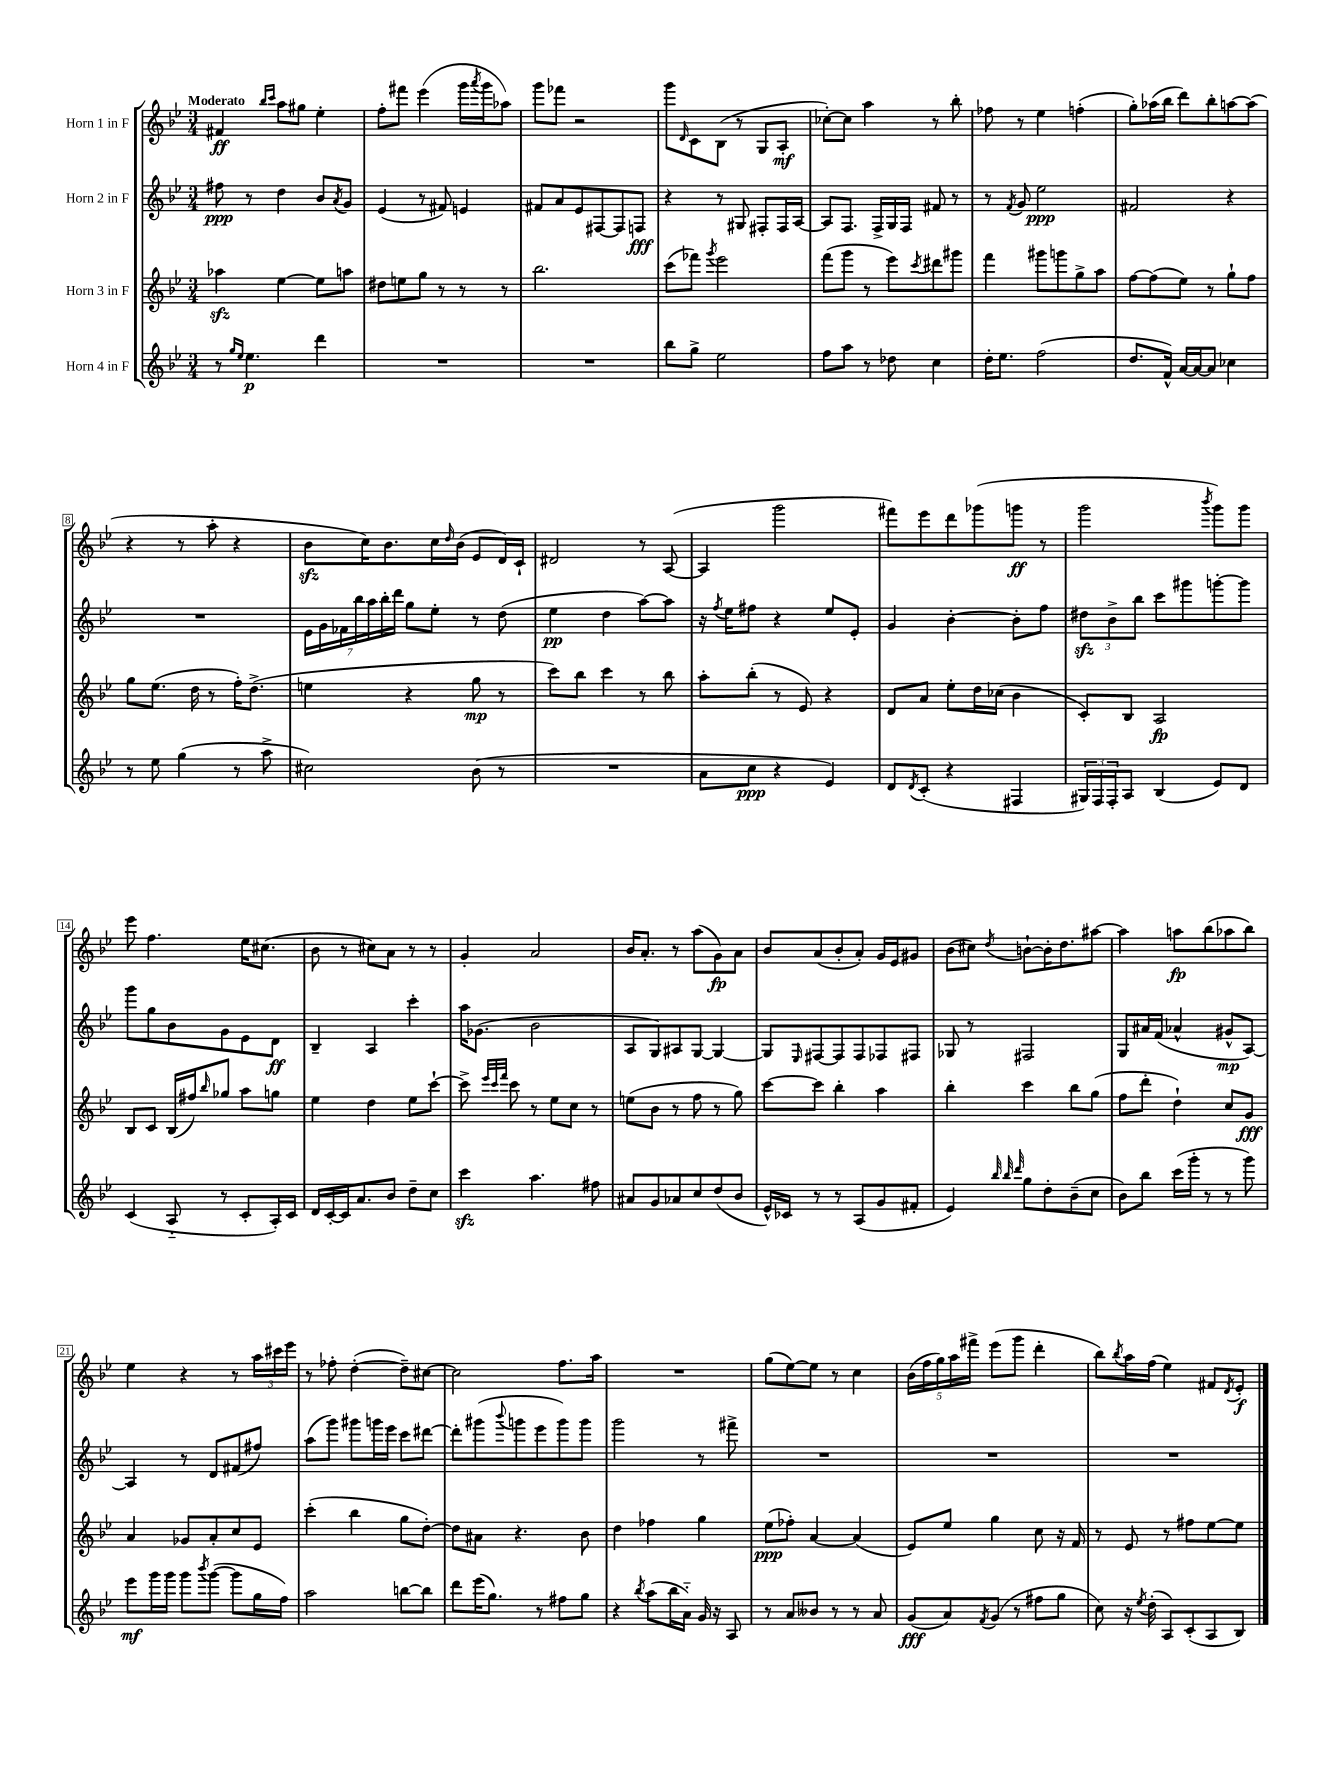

**kern	**dynam	**kern	**dynam	**kern	**dynam	**kern	**dynam
*part4	*part4	*part3	*part3	*part2	*part2	*part1	*part1
*staff4	*staff4	*staff3	*staff3	*staff2	*staff2	*staff1	*staff1
*I"Horn 4 in F	*	*I"Horn 3 in F	*	*I"Horn 2 in F	*	*I"Horn 1 in F	*
*clefG2	*	*clefG2	*	*clefG2	*	*clefG2	*
*k[b-e-]	*	*k[b-e-]	*	*k[b-e-]	*	*k[b-e-]	*
*M3/4	*	*M3/4	*	*M3/4	*	*M3/4	*
=1	=1	=1	=1	=1	=1	=1	=1
!	!	!	!	!	!	!LO:TX:a:B:t=Moderato	!
8r	.	4aa-Xzz\	.	8ff#X\	ppp	4f#X/	ff
16qqgg/LL	.	.	.	.	.	.	.
16qqee-/JJ	.	.	.	.	.	.	.
4.ee-\	p	.	.	8r	.	.	.
.	.	.	.	.	.	16qqbb-/LL	.
.	.	.	.	.	.	16qqccc/JJ	.
.	.	[4ee-\	.	4dd\	.	8aa\L	.
.	.	.	.	.	.	8gg#X\J	.
4ddd\	.	8ee-\L]	.	8b-/L	.	4ee-'\	.
.	.	.	.	8qa/	.	.	.
.	.	8aan\J	.	8g/J	.	.	.
=2	=2	=2	=2	=2	=2	=2	=2
2.r	.	8dd#X\L	.	(4e-/	.	8ff'\L	.
.	.	8een\	.	.	.	8fff#X\J	.
.	.	8gg\J	.	8r	.	(4eee-\	.
.	.	8r	.	8f#X/)	.	.	.
.	.	8r	.	4en/	.	16ggg\LL	.
.	.	.	.	.	.	8qaaa/	.
.	.	.	.	.	.	16ggg\J	.
.	.	8r	.	.	.	8aa-X\J)	.
=3	=3	=3	=3	=3	=3	=3	=3
2.r	.	2.bb-\	.	8f#X/L	.	8ggg\L	.
.	.	.	.	8a/	.	8fff-X\J	.
.	.	.	.	8e-/	.	2r	.
.	.	.	.	[8F#X/	.	.	.
.	.	.	.	8F#/]	.	.	.
.	.	.	.	8Fn/J	fff	.	.
=4	=4	=4	=4	=4	=4	=4	=4
8bb-\L	.	(8ccc\L	.	4r	.	8ggg\L	.
.	.	.	.	.	.	16qqd/	.
8gg^\J	.	8fff-X\J)	.	.	.	8c\	.
.	.	8qggg/	.	.	.	.	.
2ee-\	.	2eee-\	.	8r	.	(8B-\J	.
.	.	.	.	8G#X/	.	8r	.
.	.	.	.	8F#X'/L	.	8G/L	.
.	.	.	.	16F#/L	.	8A'/J	mf
.	.	.	.	[16A/JJ	.	.	.
=5	=5	=5	=5	=5	=5	=5	=5
8ff\L	.	(8fff\L	.	8A/L]	.	[8cc-X'\L)	.
8aa\J	.	8ggg\J	.	8.F/J	.	8cc-\J]	.
8r	.	8r	.	.	.	4aa\	.
.	.	.	.	16F^/LL	.	.	.
8dd-X\	.	8eee-\L)	.	16G/	.	.	.
.	.	.	.	16F/JJ	.	.	.
.	.	8qccc/	.	.	.	.	.
4cc\	.	8ddd#X\	.	8f#X/	.	8r	.
.	.	8ggg#X\J	.	8r	.	8bb-'\	.
=6	=6	=6	=6	=6	=6	=6	=6
16dd'\KL	.	4fff\	.	8r	.	8ff-X\	.
8.ee-\J	.	.	.	.	.	.	.
.	.	.	.	8qf/	.	.	.
.	.	.	.	8g/	.	8r	.
(2ff\	.	8ggg#X\L	.	2ee-\	ppp	4ee-\	.
.	.	8gggn\	.	.	.	.	.
.	.	8gg^\	.	.	.	(4ffn'\	.
.	.	8aa\J	.	.	.	.	.
=7	=7	=7	=7	=7	=7	=7	=7
8.dd/L	.	[8ff\L	.	2f#X/	.	8gg'\L)	.
.	.	(8ff\]	.	.	.	(16aa-X\L	.
16f^^/Jk)	.	.	.	.	.	16bb-\JJ	.
[16a/LL	.	8ee-\J)	.	.	.	8ddd\L)	.
16a/J_	.	.	.	.	.	.	.
8a/J]	.	8r	.	.	.	8bb-'\	.
4cc-X\	.	8gg`\L	.	4r	.	[8aan\	.
.	.	8ff\J	.	.	.	(8aa\J]	.
!!LO:LB:g=z
=8	=8	=8	=8	=8	=8	=8	=8
8r	.	8gg\L	.	2.r	.	4r	.
8ee-\	.	(8.ee-\J	.	.	.	.	.
(4gg\	.	.	.	.	.	8r	.
.	.	16dd\	.	.	.	.	.
.	.	8r	.	.	.	8aa'\	.
8r	.	16ff'\KL)	.	.	.	4r	.
.	.	(8.dd^\J	.	.	.	.	.
8aa^\	.	.	.	.	.	.	.
=9	=9	=9	=9	=9	=9	=9	=9
2cc#X\)	.	4een\	.	28e-\LL	.	8b-zz\L	.
.	.	.	.	28g\	.	.	.
.	.	.	.	28f-X\	.	.	.
.	.	.	.	28bb-\	.	.	.
.	.	.	.	.	.	16cc\K)	.
.	.	.	.	28aa\	.	.	.
.	.	.	.	28bb-'\	.	.	.
.	.	.	.	.	.	8.b-\	.
.	.	.	.	28ddd\JJ	.	.	.
.	.	4r	.	8gg\L	.	.	.
.	.	.	.	8ee-'\J	.	16cc\L	.
.	.	.	.	.	.	16qqdd/	.
.	.	.	.	.	.	(16b-\JJ	.
(8b-\	.	8gg\	mp	8r	.	8e-/L	.
8r	.	8r	.	(8dd\	.	16d/L)	.
.	.	.	.	.	.	16c`/JJ	.
=10	=10	=10	=10	=10	=10	=10	=10
2.r	.	8ccc\L)	.	4ee-\	pp	2d#X/	.
.	.	8bb-\J	.	.	.	.	.
.	.	4ccc\	.	4dd\	.	.	.
.	.	8r	.	[8aa\L)	.	8r	.
.	.	8bb-\	.	8aa\J]	.	([8A/	.
=11	=11	=11	=11	=11	=11	=11	=11
8a\L	.	8aa'\L	.	16r	.	4A/]	.
.	.	.	.	8qff/	.	.	.
.	.	.	.	16ee-\KL	.	.	.
8cc\J	ppp	(8bb-'\J	.	8ff#X\J	.	.	.
4r	.	8r	.	4r	.	2ggg\	.
.	.	8e-/)	.	.	.	.	.
4e-/)	.	4r	.	8ee-/L	.	.	.
.	.	.	.	8e-'/J	.	.	.
=12	=12	=12	=12	=12	=12	=12	=12
8d/L	.	8d/L	.	4g/	.	8fff#X\L)	.
8qd/	.	.	.	.	.	.	.
(8c'/J	.	8a/J	.	.	.	8eee-\	.
4r	.	8ee-'\L	.	[4b-'\	.	8ddd\	.
.	.	16dd\L	.	.	.	(8ggg-X\	.
.	.	(16cc-X\JJ	.	.	.	.	.
4F#X/	.	4b-\	.	8b-'\L]	.	8gggn\J	ff
.	.	.	.	8ff\J	.	8r	.
=13	=13	=13	=13	=13	=13	=13	=13
24G#X/LL)	.	8c'/L)	.	12dd#Xzz\L	.	2ggg\	.
24F/	.	.	.	.	.	.	.
24F'/J	.	.	.	12b-^\	.	.	.
8A/J	.	8B-/J	.	.	.	.	.
.	.	.	.	12bb-\J	.	.	.
(4B-/	.	2A/	fp	8ccc\L	.	.	.
.	.	.	.	8ggg#X\	.	.	.
.	.	.	.	.	.	8qbbb-/	.
8e-/L)	.	.	.	[8gggn'\	.	8ggg\L)	.
8d/J	.	.	.	8ggg\J]	.	8ggg\J	.
!!LO:LB:g=z
=14	=14	=14	=14	=14	=14	=14	=14
(4c/	.	8B-/L	.	8ggg\L	.	8eee-\	.
.	.	8c/J	.	8gg\	.	4.ff\	.
8A/	.	(16B-/LL	.	8b-\	.	.	.
.	.	16ff#X/J)	.	.	.	.	.
.	.	16qqbb-/	.	.	.	.	.
8r	.	8gg-X/J	.	8g\	.	.	.
8c'/L	.	8aa\L	.	8e-\	.	16ee-\KL	.
.	.	.	.	.	.	(8.cc#X\J	.
16A'/L)	.	8ggn\J	.	8d\J	ff	.	.
16c/JJ	.	.	.	.	.	.	.
=15	=15	=15	=15	=15	=15	=15	=15
16d/LL	.	4ee-\	.	4B-~/	.	8b-\	.
[16c'/	.	.	.	.	.	.	.
16c/J]	.	.	.	.	.	8r	.
8.a/	.	.	.	.	.	.	.
.	.	4dd\	.	4A/	.	8cc#X\L)	.
8b-/J	.	.	.	.	.	8a\J	.
8dd~\L	.	8ee-\L	.	4ccc'\	.	8r	.
8cc\J	.	[8ccc`\J	.	.	.	8r	.
=16	=16	=16	=16	=16	=16	=16	=16
4ccczz\	.	8ccc^\]	.	16aa\KL	.	4g'/	.
.	.	.	.	(8.g-X\J	.	.	.
.	.	32qqeee-/LLL	.	.	.	.	.
.	.	32qqccc/	.	.	.	.	.
.	.	32qqfff/JJJ	.	.	.	.	.
.	.	8ccc\	.	.	.	.	.
4.aa\	.	8r	.	2b-\	.	2a/	.
.	.	8ee-\L	.	.	.	.	.
.	.	8cc\J	.	.	.	.	.
8ff#X\	.	8r	.	.	.	.	.
=17	=17	=17	=17	=17	=17	=17	=17
8a#X/L	.	(8een\L	.	8A/L	.	16b-/KL	.
.	.	.	.	.	.	8.a'/J	.
8g/	.	8b-\J	.	8G/)	.	.	.
8a-X/	.	8r	.	8A#X/	.	8r	.
8cc/	.	8ff\	.	[8G/J	.	(8aa\L	.
(8dd/	.	8r	.	4G/_	.	8g\)	fp
8b-/J	.	8gg\)	.	.	.	8a\J	.
=18	=18	=18	=18	=18	=18	=18	=18
16e-^^/LL)	.	[8ccc\L	.	8G/L]	.	8b-/L	.
16c-X/JJ	.	.	.	.	.	.	.
.	.	.	.	16qqE-/	.	.	.
8r	.	8ccc\J]	.	[8F#X/	.	(8a/	.
8r	.	4bb-'\	.	8F#/]	.	8b-'/	.
(8A/L	.	.	.	8F#/	.	8a'/J)	.
8g/	.	4aa\	.	8F-X/	.	16g/LL	.
.	.	.	.	.	.	16e-/J	.
8f#X'/J	.	.	.	8F#X/J	.	8g#X/J	.
=19	=19	=19	=19	=19	=19	=19	=19
4e-/)	.	4bb-'\	.	8G-X/	.	(8b-\L	.
.	.	.	.	8r	.	8cc#X\J)	.
32qqbb-/	.	.	.	.	.	.	.
32qqbb-/	.	.	.	.	.	.	.
32qqddd/	.	.	.	.	.	8qdd/	.
8gg\L	.	4ccc\	.	2F#X/	.	[8bn`\L	.
8dd'\	.	.	.	.	.	16b'\K]	.
.	.	.	.	.	.	8.dd\	.
(8b-~\	.	8bb-\L	.	.	.	.	.
8cc\J	.	(8gg\J	.	.	.	[8aa#X\J	.
=20	=20	=20	=20	=20	=20	=20	=20
8b-\L)	.	8ff\L	.	8G/L	.	4aa#\]	.
8bb-\J	.	8ddd'\J	.	16a#X/L	.	.	.
.	.	.	.	(16f/JJ	.	.	.
(16ccc\LL	.	4dd`\)	.	4a-X^^/	.	8aan\L	fp
16ggg'\JJ	.	.	.	.	.	.	.
8r	.	.	.	.	.	(8bb-\	.
8r	.	8cc/L	.	8g#X^^/L	mp	8aa-X\	.
8ggg\)	.	8g/J	fff	[8A/J)	.	8bb-\J)	.
!!LO:LB:g=z
=21	=21	=21	=21	=21	=21	=21	=21
8eee-\L	mf	4a/	.	4A/]	.	4ee-\	.
16ggg\L	.	.	.	.	.	.	.
16ggg\JJ	.	.	.	.	.	.	.
8ggg\L	.	8g-X/L	.	8r	.	4r	.
8qbbb-/	.	.	.	.	.	.	.
([8ggg\J	.	8a'/	.	8d/L	.	.	.
8ggg\L]	.	8cc/	.	(8f#X/	.	8r	.
16gg\L	.	8e-/J	.	8ff#X/J)	.	24aa\LL	.
.	.	.	.	.	.	24ccc#X\	.
16ff\JJ)	.	.	.	.	.	.	.
.	.	.	.	.	.	24eee-\JJ	.
=22	=22	=22	=22	=22	=22	=22	=22
2aa\	.	(4ccc'\	.	(8aa\L	.	8r	.
.	.	.	.	8ggg\J)	.	8ff-X'\	.
.	.	4bb-\	.	8ggg#X\L	.	([4dd'\	.
.	.	.	.	16gggn\L	.	.	.
.	.	.	.	16eee-\JJ	.	.	.
[8bbn\L	.	8gg\L	.	8ccc\L	.	8dd~\L])	.
8bb\J]	.	[8dd'\J)	.	[8ddd#X\J	.	[8cc#X\J	.
=23	=23	=23	=23	=23	=23	=23	=23
8ddd\L	.	8dd\L]	.	8ddd#'\L]	.	2cc#\]	.
(16eee-\K	.	8a#X\J	.	(8ggg#X\	.	.	.
8.gg\J)	.	.	.	.	.	.	.
.	.	.	.	8qqbbb-/	.	.	.
.	.	4.r	.	8gggn\	.	.	.
8r	.	.	.	8eee-\	.	.	.
8ff#X\L	.	.	.	8ggg\)	.	8.ff\L	.
8gg\J	.	8b-\	.	8ggg\J	.	.	.
.	.	.	.	.	.	16aa\Jk	.
=24	=24	=24	=24	=24	=24	=24	=24
4r	.	4dd\	.	2ggg\	.	2.r	.
8qbb-/	.	.	.	.	.	.	.
(8aa\L	.	4ff-X\	.	.	.	.	.
16bb-\L	.	.	.	.	.	.	.
16a\JJ)	.	.	.	.	.	.	.
16g/	.	4gg\	.	8r	.	.	.
16r	.	.	.	.	.	.	.
8A/	.	.	.	8fff#X^\	.	.	.
=25	=25	=25	=25	=25	=25	=25	=25
8r	.	(8ee-\L	ppp	2.r	.	(8gg\L	.
8a/L	.	8ff-X'\J)	.	.	.	[8ee-\)	.
8b--X/J	.	[4a/	.	.	.	8ee-\J]	.
8r	.	.	.	.	.	8r	.
8r	.	(4a/]	.	.	.	4cc\	.
8a/	.	.	.	.	.	.	.
=26	=26	=26	=26	=26	=26	=26	=26
(8g/L	fff	8e-/L)	.	2.r	.	(20b-\LL	.
.	.	.	.	.	.	20ff\	.
.	.	.	.	.	.	20gg\)	.
8a/)	.	8ee-/J	.	.	.	.	.
.	.	.	.	.	.	20aa\	.
.	.	.	.	.	.	20fff#X^\JJ	.
8qf/	.	.	.	.	.	.	.
(8g/J	.	4gg\	.	.	.	(8eee-\L	.
8r	.	.	.	.	.	8ggg\J	.
8ff#X\L	.	8cc\	.	.	.	4ddd'\	.
8gg\J	.	16r	.	.	.	.	.
.	.	16f/	.	.	.	.	.
=27	=27	=27	=27	=27	=27	=27	=27
8cc\)	.	8r	.	2.r	.	8bb-\L)	.
.	.	.	.	.	.	8qbb-/	.
16r	.	8e-/	.	.	.	16aa\L	.
8qee-/	.	.	.	.	.	.	.
(16dd'\	.	.	.	.	.	(16ff\JJ	.
8A/L)	.	8r	.	.	.	4ee-\)	.
(8c'/	.	8ff#X\L	.	.	.	.	.
8A/	.	[8ee-\	.	.	.	8f#X/L	.
.	.	.	.	.	.	8qd/	.
8B-/J)	.	8ee-\J]	.	.	.	8e-'/J	f
==	==	==	==	==	==	==	==
*-	*-	*-	*-	*-	*-	*-	*-
